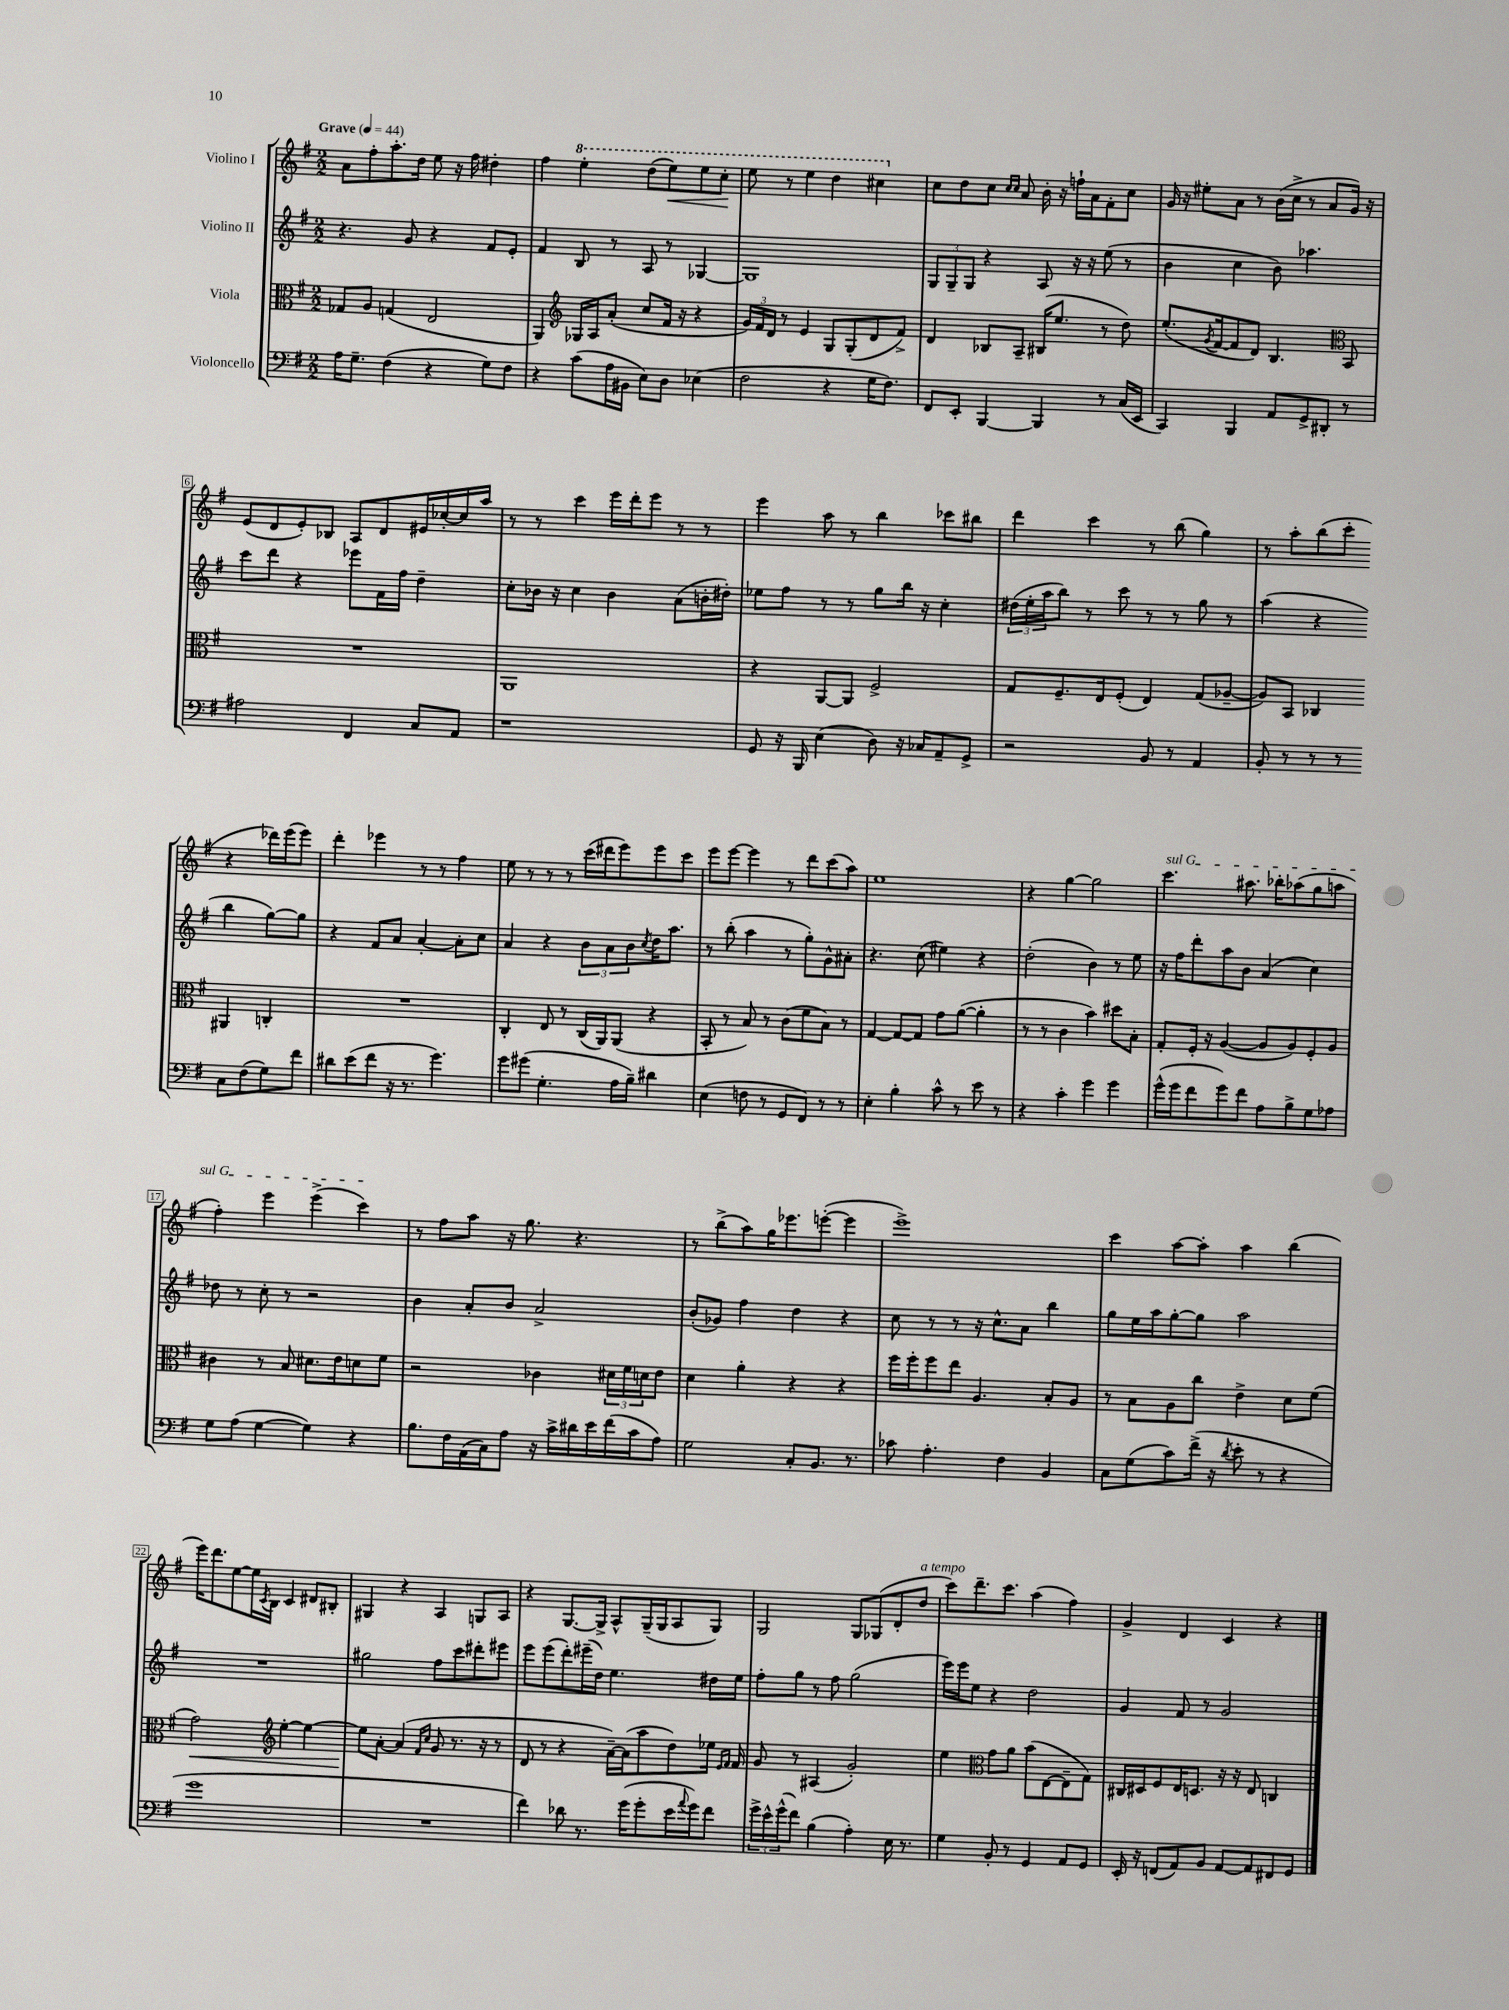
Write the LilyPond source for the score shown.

<<
\new StaffGroup <<
\new Staff = "s0" \with { instrumentName = "Violino I" } {
    \clef treble \key g \major \numericTimeSignature \time 2/2 \tempo "Grave" 4 = 44
    a'8 fis''8-. a''8.-. d''16 e''8 r16 fis''16 dis''4-. |
    fis''4 \ottava #1 e'''4-. d'''8( e'''8\<) e'''8 c'''8-.\! |
    e'''8 r8 e'''4 d'''4 cis'''4 \ottava #0 |
    c''8 d''8 c''8 \grace { c''16 c''16 } a'8 b'16-. r16 f''16-! a'16 fis'8-. c''8 |
    g'16 r16 eis''8-. a'8 r8 b'16( c''16-> r8 a'8 g'16) r16 |
    e'8( d'8 e'8-.) bes8 a8 d'8 eis'16 ces''16~-. ces''16 a''16 |
    r8 r8 c'''4 e'''16 d'''16-. e'''8 r8 r8 |
    e'''4 a''8 r8 b''4 ces'''8 bis''8 |
    d'''4 c'''4 r8 b''8( g''4) |
    r8 a''8-. b''8( c'''8-. r4 des'''16) e'''16( e'''8) |
    d'''4-. ees'''4 r8 r8 fis''4 |
    e''8 r8 r8 r8 c'''16( dis'''16 e'''8) e'''8 c'''8 |
    e'''8 e'''8~ e'''4 r8 d'''8 c'''8( a''8) |
    e''1 |
    r4 g''4~ g''2 |
    \once \override TextSpanner.bound-details.left.text = \markup { \italic "sul G" } c'''4.\startTextSpan ais''8. bes''16-. aes''8( g''8 a''8 |
    fis''4-.) e'''4 e'''4->( c'''4\stopTextSpan) |
    r8 fis''8 a''8 r16 g''8. r4. |
    r8 b''8->( a''8) g''16 ees'''8. e'''8~-.( e'''4 |
    e'''1->) |
    c'''4 a''8~ a''8-. a''4 b''4( |
    e'''16) d'''8. e''8~ e''16 \acciaccatura { c'8 } b16 c'4 dis'8 bis8-. |
    gis4 r4 a4 g8 a8 |
    r4 g8.~ g16-> a8-^ g16--( g16 a8 g8) |
    g2 g8 ges8( d'8-. d''8^\markup { \italic "a tempo" } |
    c'''8) d'''8.-- c'''8. a''4( fis''4) |
    g'4-> d'4 c'4 r4 \bar "|." |
}
\new Staff = "s1" \with { instrumentName = "Violino II" } {
    \clef treble \key g \major \numericTimeSignature \time 2/2
    r4. g'8 r4 fis'8 e'8-. |
    fis'4 b8 r8 a8 r8 ges4~ |
    ges1 |
    \tuplet 3/2 { g8 g8-- g8 } r4 a8 r16 r16 e''8( r8 |
    b'4 c''4 b'8) aes''4. |
    c'''8 d'''8 r4 ees'''8 fis'16 fis''16 d''4-- |
    c''8-. bes'16 r16 c''4 bes'4 a'8( b'16-. dis''16-.) |
    ees''8 fis''8 r8 r8 g''8 b''16 r16 c''4-. |
    \tuplet 3/2 { dis''16( e''16-. a''16 } b''8) r8 c'''8 r8 r8 g''8 r8 |
    a''4( r4 b''4 g''8~) g''8 |
    r4 fis'8 a'8 a'4~-. a'8-. c''8 |
    a'4 r4 \tuplet 3/2 { b'8 a'8 b'8 } \acciaccatura { c''8 } d''16 a''8. |
    r8 b''8-.( a''4 r8 g''8-.) g'8-^ ais'8-. |
    r4. c''8( eis''4) r4 |
    d''2-.( b'4) r8 e''8 |
    r16 fis''16 d'''8-. a''8 b'8 a'4( c''4) |
    des''8 r8 c''8-. r8 r2 |
    b'4 a'8-. b'8 a'2-> |
    b'8-.( ges'8) fis''4 d''4 r4 |
    c''8 r8 r8 r16 c''8.-^ a'8 b''4 |
    g''8 e''16 a''16 g''8~-. g''8 a''2 |
    R1 |
    gis''2 fis''8 c'''8 dis'''8-. eis'''8 |
    e'''8 e'''8( d'''8-.) eis'''16--( d''16) e''4. dis''16 e''16 |
    fis''8-. g''8 r8 fis''8 g''2( |
    e'''16) e'''16 e''8 r4 d''2 |
    g'4 fis'8 r8 g'2 \bar "|." |
}
\new Staff = "s2" \with { instrumentName = "Viola" } {
    \clef alto \key g \major \numericTimeSignature \time 2/2
    ges8 a8 g4( e2 |
    a,4) \clef treble ges16 a16 a'8-.( c''8 fis'16 r16 r4 |
    \tuplet 3/2 { g'16) fis'16 d'16 } r8 e'4 g8 g8-.( d'8 fis'8->) |
    d'4 bes8 a8-- bis16( e''8. r8 d''8) |
    e''8.-.( \acciaccatura { g'8 } fis'16~ fis'8 d'8) b4. \clef alto b,8 |
    R1 |
    a,1 |
    r4 a,8~ a,8 fis2-> |
    g8 fis8.-- e16 fis8-.( e4) g8( aes8~-- |
    aes8) b,8 ces4 ais,4 c4-. |
    R1 |
    c4-. e8 r8 c16( a,16) a,8( r4 |
    b,8-. r8 b8) r8 c'8( fis'8 b8) r8 |
    g4~ g8~ g8 g'8 a'8~( a'4-. |
    r8 r8 c'4 b'4) dis''8 b8-. |
    g8-. fis16-. r16 a4~( a8 a8) fis8-. a8 |
    cis'4 r8 b8 dis'8. e'16 d'8 fis'8 |
    r2 ces'4 \tuplet 3/2 { dis'16 fis'16 d'16 } e'8 |
    d'4 a'4-. r4 r4 |
    fis''16 fis''16-. fis''8 e''8 a4. b8-. a8 |
    r8 b8 a8 c''8 e'4-> d'8 fis'8( |
    g'2\<) \clef treble e''4~-. e''4~ |
    e''8\! a'8~-. a'4( \grace { fis'16 c''16 } g'8 r8. r16 r8 |
    d'8 r8 r4 a'16~--) a'16( a''8 d''8) ees''16 \grace { e'16 fis'16 } fis'16 |
    g'8 r8 ais4( g'2-.) |
    e''4 \clef alto g'8 a'8 b'8( e8~ e8-- g8) |
    cis16 dis16 fis8 e16 d8. r16 r16 e8 c4 \bar "|." |
}
\new Staff = "s3" \with { instrumentName = "Violoncello" } {
    \clef bass \key g \major \numericTimeSignature \time 2/2
    a16 g8.-- fis4( r4 g8) fis8 |
    r4 c'8( a16 bis,16 e8) d8 ees4( |
    fis2 r4 g16 fis8.) |
    fis,8 e,8-. b,,4~ b,,4 r8 c16( e,16 |
    c,4) b,,4 a,8 g,8-> dis,8-. r8 |
    ais2 fis,4 c8 a,8 |
    r1 |
    g,8 r16 b,,16 e4( d8) r16 ces16 a,8-- g,8-> |
    r2 b,8 r8 a,4 |
    b,8-. r8 r8 r8 c8 fis8( g8) fis'8 |
    dis'8 e'8( fis'8 r16 r8. g'4.) |
    g'8 gis'8( g4.-. a16 b16--) dis'4 |
    e4( f8 r8 g,8 fis,8) r8 r8 |
    e4-. b4-. c'8-^ r8 e'8 r8 |
    r4 c'4-. g'4 g'4 |
    g'16-^( g'16 fis'8 g'8) fis'8 a8 b8-> g8 aes8 |
    g8 a8( g4~ g4) r4 |
    b8. fis16 a,16( c16) a8 r16 c'16-> dis'16 e'16 fis'16( c'16 a8) |
    g2 c8-. b,8. r8. |
    ces'8 a4.-. fis4 b,4 |
    c8 g8( c'8) fis'16->( r16 \acciaccatura { d'8 } e'8-. r8 r4 |
    g'1 |
    R1 |
    fis'4) des'8 r8. g'16( g'8-. e'16 \appoggiatura { a'8 } g'16) fis'8 |
    \tuplet 3/2 { g'16-> e'16-^ g'16-^( } fis'8) b4( a4-.) e16 r8. |
    g4 b,8-. r8 g,4 a,8 g,8 |
    e,16-. r16 f,8( a,8) b,8 a,8~ a,8 fis,8 g,8 \bar "|." |
}
>>
>>
\layout { \context { \Score \override BarNumber.stencil = #(make-stencil-boxer 0.1 0.3 ly:text-interface::print) } }
